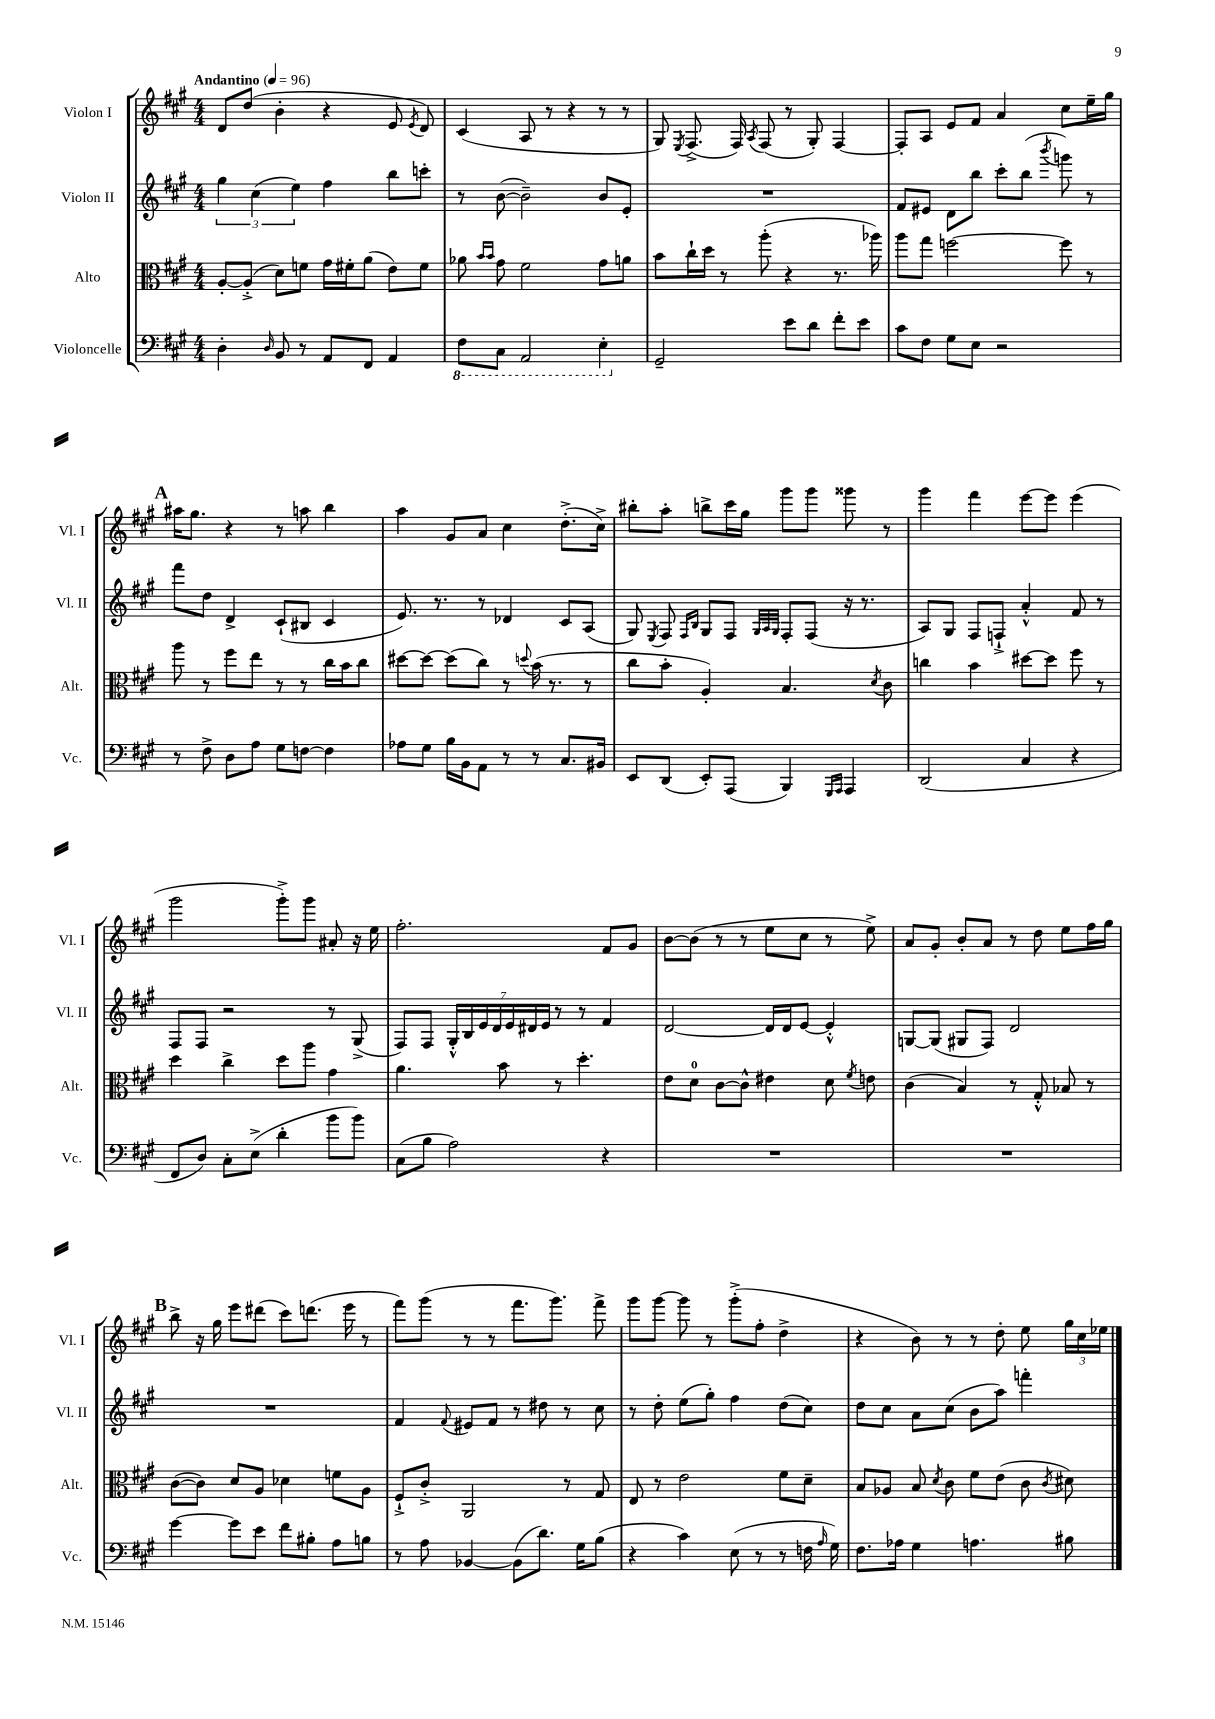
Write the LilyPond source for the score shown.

<<
\new StaffGroup <<
\new Staff = "s0" \with { instrumentName = "Violon I" shortInstrumentName = "Vl. I" } {
    \clef treble \key a \major \numericTimeSignature \time 4/4 \tempo "Andantino" 4 = 96
    \autoBeamOff d'8[ d''8]( b'4-. r4 e'8 \acciaccatura { e'8 } d'8) |
    cis'4( a8 r8 r4 r8 r8 |
    gis8) \acciaccatura { e8 } fis8.->( fis16) \acciaccatura { a8 } fis8( r8 gis8-.) fis4~ |
    fis8[-. a8] e'8[ fis'8] a'4 cis''8[ e''16-- gis''16] |
    \mark \markup { \bold "A" } ais''16[ gis''8.] r4 r8 a''8 b''4 |
    a''4 gis'8[ a'8] cis''4 d''8.[-.->( cis''16]->) |
    bis''8[-. a''8]-. b''8[-> cis'''16 gis''16] gis'''8[ gis'''8] gisis'''8 r8 |
    gis'''4 fis'''4 e'''8[~ e'''8] e'''4( |
    gis'''2 gis'''8[-.->) gis'''8] ais'8-. r16 e''16 |
    fis''2.-. fis'8[ gis'8] |
    b'8[~ b'8]( r8 r8 e''8[ cis''8] r8 e''8->) |
    a'8[ gis'8]-. b'8[-. a'8] r8 d''8 e''8[ fis''16 gis''16] |
    \mark \markup { \bold "B" } b''8-> r16 gis''16 e'''8[ dis'''8]( cis'''8[) d'''8.]( e'''16 r8 |
    fis'''8[) gis'''8]( r8 r8 fis'''8.[ gis'''8.]) fis'''8-> |
    gis'''8[ gis'''8]~ gis'''8 r8 gis'''8[-.->( fis''8]-. d''4-> |
    r4 b'8) r8 r8 d''8-. e''8 \tuplet 3/2 { gis''16[ cis''16 ees''16] } \bar "|." |
}
\new Staff = "s1" \with { instrumentName = "Violon II" shortInstrumentName = "Vl. II" } {
    \clef treble \key a \major \numericTimeSignature \time 4/4
    \autoBeamOff \tuplet 3/2 { gis''4 cis''4( e''4) } fis''4 b''8[ c'''8]-. |
    r8 b'8~( b'2--) b'8[ e'8]-. |
    R1 |
    fis'8[ eis'8] d'8[ b''8] cis'''8[-. b''8]( \acciaccatura { b'''8 } g'''8) r8 |
    \mark \markup { \bold "A" } fis'''8[ d''8] d'4-> cis'8[-!( bis8] cis'4 |
    e'8.) r8. r8 des'4 cis'8[ a8]( |
    gis8) \acciaccatura { e8 } fis8 \grace { fis16[ b16] } gis8[ fis8] \grace { gis32[ a32 gis32] } fis8[-. fis8]( r16 r8. |
    a8[) gis8] fis8[ f8]-!-> a'4-.-^ fis'8 r8 |
    fis8[ fis8] r2 r8 gis8->( |
    fis8[) fis8] \tuplet 7/4 { gis16[-.-^ b16 e'16 d'16 e'16 dis'16 e'16] } r8 r8 fis'4 |
    d'2~ d'16[ d'16 e'8]~ e'4-.-^ |
    g8[~ g8]( gis8[ fis8]) d'2 |
    \mark \markup { \bold "B" } R1 |
    fis'4 \appoggiatura { fis'8 } eis'8[ fis'8] r8 dis''8 r8 cis''8 |
    r8 d''8-. e''8[( gis''8]-.) fis''4 d''8[( cis''8]) |
    d''8[ cis''8] a'8[ cis''8]( b'8[ a''8]) f'''4-. \bar "|." |
}
\new Staff = "s2" \with { instrumentName = "Alto" shortInstrumentName = "Alt." } {
    \clef alto \key a \major \numericTimeSignature \time 4/4
    \autoBeamOff a8[~-. a8]-.->( d'8[) f'8] gis'16[ fis'16-. a'8]( e'8[) fis'8] |
    aes'8 \grace { b'16[ b'16] } gis'8 fis'2 gis'8[ a'8] |
    b'8[ cis''16-! d''16] r8 a''8-.( r4 r8. aes''16) |
    a''8[ gis''8] f''2~ f''8 r8 |
    \mark \markup { \bold "A" } a''8 r8 fis''8[ e''8] r8 r8 cis''16[ b'16 cis''8] |
    dis''8[~ dis''8]~ dis''8[( cis''8]) r8 \appoggiatura { d''8 } b'16( r8. r8 |
    cis''8[ b'8]-. a4-.) b4. \acciaccatura { d'8 } cis'8 |
    c''4 b'4 dis''8[~ dis''8] fis''8 r8 |
    d''4 cis''4-> d''8[ a''8] gis'4 |
    a'4. b'8 r8 d''4.-. |
    e'8[ d'8]-0 cis'8[~ cis'8]-^ eis'4 d'8 \acciaccatura { fis'8 } e'8 |
    cis'4( b4) r8 gis8-.-^ bes8 r8 |
    \mark \markup { \bold "B" } cis'8[~( cis'8]) d'8[ a8] des'4 f'8[ a8] |
    fis8[-!-> cis'8]-.-> a,2 r8 gis8 |
    e8 r8 e'2 fis'8[ d'8]-- |
    b8[ aes8] b8 \acciaccatura { d'8 } cis'8 fis'8[ e'8]( cis'8 \acciaccatura { cis'8 } dis'8) \bar "|." |
}
\new Staff = "s3" \with { instrumentName = "Violoncelle" shortInstrumentName = "Vc." } {
    \clef bass \key a \major \numericTimeSignature \time 4/4
    \autoBeamOff d4-. \grace { d16 } b,8 r8 a,8[ fis,8] a,4 |
    \ottava #-1 fis,8[ cis,8] a,,2 e,4-. \ottava #0 |
    gis,2-- e'8[ d'8] fis'8[-. e'8] |
    cis'8[ fis8] gis8[ e8] r2 |
    \mark \markup { \bold "A" } r8 fis8-> d8[ a8] gis8[ f8]~ f4 |
    aes8[ gis8] b16[ b,16 a,8] r8 r8 cis8.[ bis,16] |
    e,8[ d,8]( e,8[-.) a,,8]( b,,4) \grace { gis,,16[ a,,16] } a,,4 |
    d,2( cis4 r4 |
    fis,8[ d8]) cis8[-. e8]->( d'4-. b'8[ b'8]) |
    cis8[( b8] a2) r4 |
    R1 |
    R1 |
    \mark \markup { \bold "B" } gis'4~ gis'8[ e'8] fis'8[ bis8]-. a8[ b8] |
    r8 a8 bes,4~ bes,8[( d'8.]) gis16[ b8]( |
    r4 cis'4) e8( r8 r8 f16 \grace { a16 } gis16) |
    fis8.[ aes16] gis4 a4. bis8 \bar "|." |
}
>>
>>
\layout { \context { \Score \remove "Bar_number_engraver" } }
